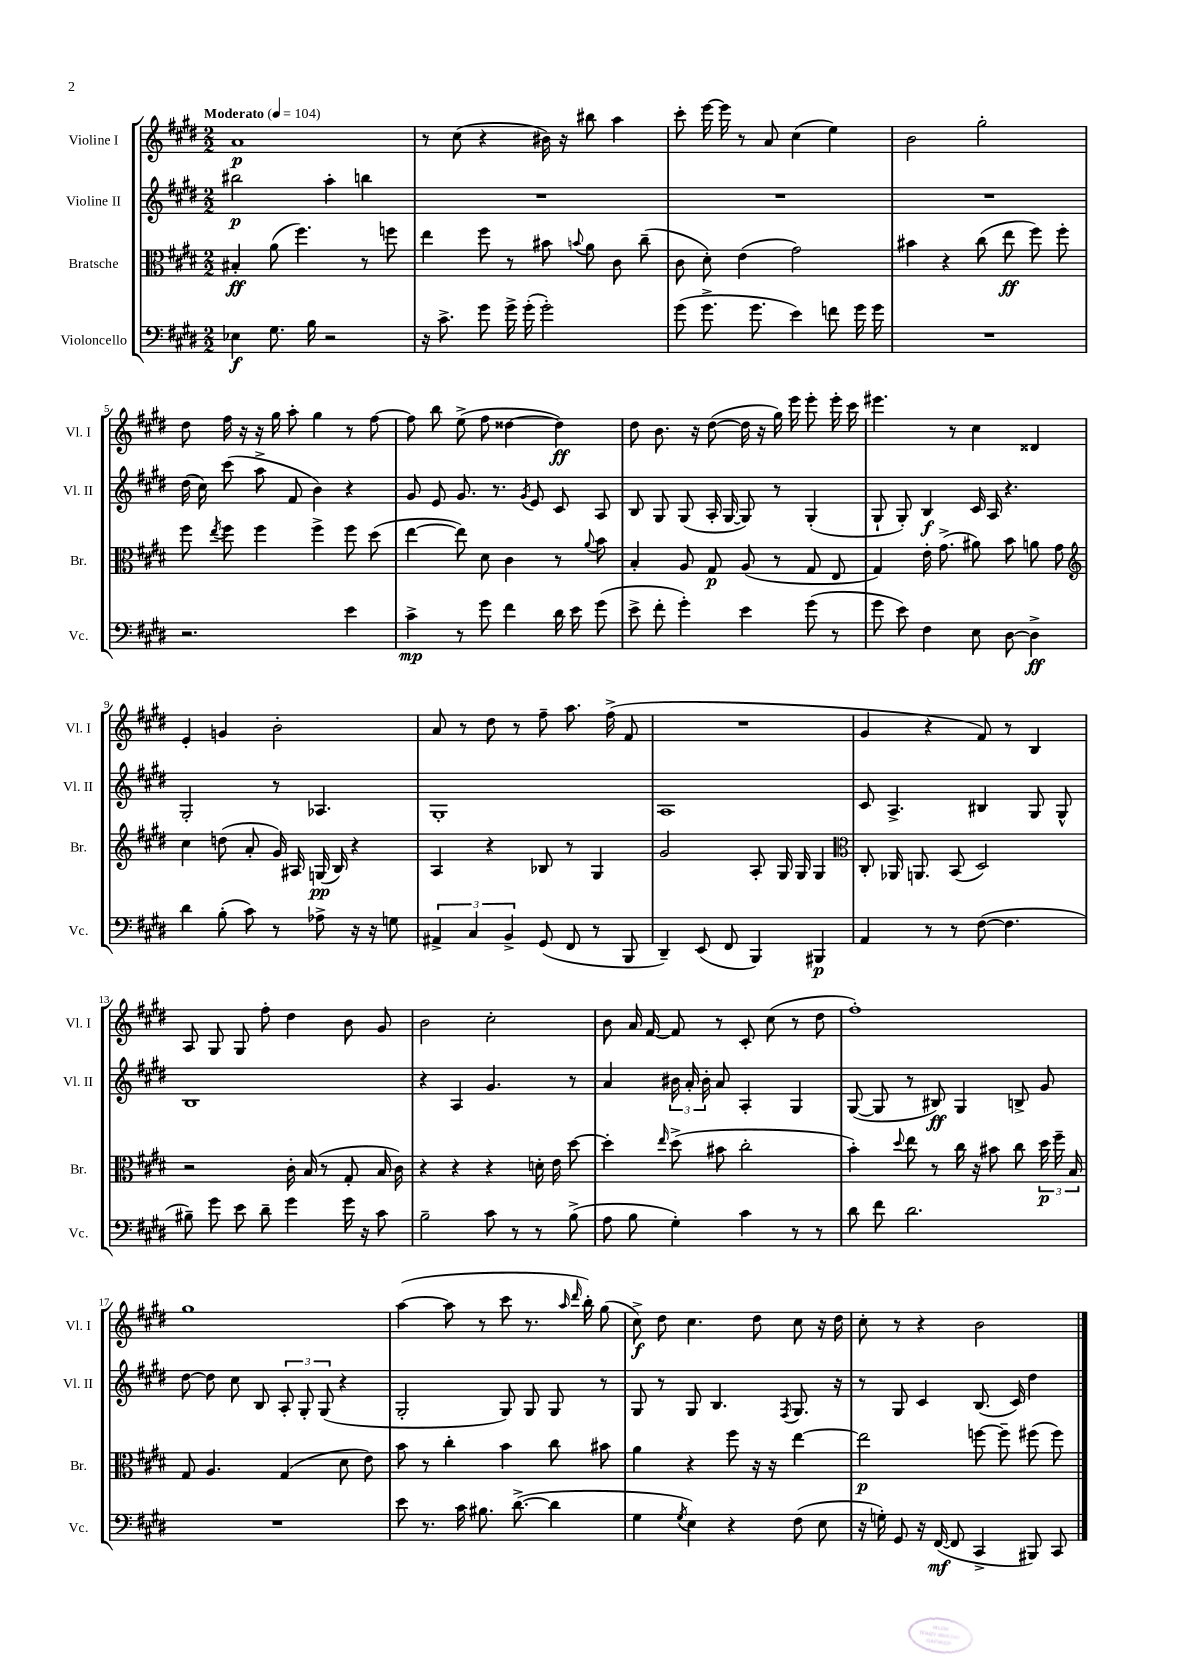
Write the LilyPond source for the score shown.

<<
\new StaffGroup <<
\new Staff = "s0" \with { instrumentName = "Violine I" shortInstrumentName = "Vl. I" } {
    \clef treble \key e \major \numericTimeSignature \time 2/2 \tempo "Moderato" 4 = 104
    \autoBeamOff a'1\p |
    r8 cis''8( r4 bis'16) r16 bis''8 a''4 |
    cis'''8-. e'''16~ e'''16 r8 a'8 cis''4( e''4) |
    b'2 gis''2-. |
    dis''8 fis''16 r16 r16 gis''16 a''8-. gis''4 r8 fis''8~ |
    fis''8 b''8 e''8->( fis''8 disis''4~ disis''4\ff) |
    dis''8 b'8. r16 dis''8~( dis''16 r16 gis''16) e'''16 e'''8-. e'''16-. cis'''16 |
    eis'''4. r8 cis''4 disis'4 |
    e'4-. g'4 b'2-. |
    a'8 r8 dis''8 r8 fis''8-- a''8. fis''16->( fis'8 |
    R1 |
    gis'4 r4 fis'8) r8 b4 |
    a8 gis8 gis8 fis''8-. dis''4 b'8 gis'8 |
    b'2 cis''2-. |
    b'8 a'16 fis'16~ fis'8 r8 cis'8-. cis''8( r8 dis''8 |
    fis''1-.) |
    gis''1 |
    a''4~( a''8 r8 cis'''8 r8. \grace { a''16 dis'''16 } b''16-.) gis''8( |
    cis''8->\f) dis''8 cis''4. dis''8 cis''8 r16 dis''16 |
    cis''8-. r8 r4 b'2 \bar "|." |
}
\new Staff = "s1" \with { instrumentName = "Violine II" shortInstrumentName = "Vl. II" } {
    \clef treble \key e \major \numericTimeSignature \time 2/2
    \autoBeamOff bis''2\p a''4-. b''4 |
    R1 |
    R1 |
    R1 |
    dis''16( cis''16) cis'''8( a''8-> fis'8 b'4) r4 |
    gis'8 e'8 gis'8. r8. \acciaccatura { gis'8 } e'8 cis'8 a8 |
    b8 gis8 gis8( a16-. gis16~ gis8) r8 gis4-.( |
    gis8-! gis8-.) b4\f cis'16 a16 r4. |
    gis2-. r8 aes4. |
    gis1-. |
    a1 |
    cis'8 a4.-> bis4 gis8 gis8-^ |
    b1 |
    r4 a4 gis'4. r8 |
    a'4 \tuplet 3/2 { bis'16 a'16-. bis'16-. } a'8 a4-. gis4 |
    gis8~( gis8 r8 bis8\ff) gis4 b8-> gis'8 |
    dis''8~ dis''8 cis''8 b8 \tuplet 3/2 { a8-. gis8-. gis8( } r4 |
    gis2-. gis8) gis8 gis8 r8 |
    gis8 r8 gis8 b4. \acciaccatura { fis8 } gis8. r16 |
    r8 gis8 cis'4 b8.( cis'16) dis''4 \bar "|." |
}
\new Staff = "s2" \with { instrumentName = "Bratsche" shortInstrumentName = "Br." } {
    \clef alto \key e \major \numericTimeSignature \time 2/2
    \autoBeamOff bis4-.\ff a'8( fis''4.) r8 f''8 |
    e''4 fis''8 r8 bis'8 \appoggiatura { b'8 } a'8 cis'8 cis''8--( |
    cis'8 dis'8-.) e'4( gis'2) |
    bis'4 r4 cis''8( e''8\ff fis''8) fis''8-. |
    fis''8 \acciaccatura { e''8 } fis''8 fis''4 fis''4-> fis''8 dis''8( |
    e''4~ e''8) dis'8 cis'4 r8 \appoggiatura { a'8 } b'8 |
    b4-. a8 gis8\p a8( r8 gis8 e8 |
    gis4) e'16-. gis'8.->( ais'8) b'8 a'8 gis'8 |
    \clef treble cis''4 d''8( a'8-. gis'16) ais16 g16\pp( b16) r4 |
    a4 r4 bes8 r8 gis4 |
    gis'2 a8-. gis16 gis16 gis4 |
    \clef alto cis8-. aes,16 a,8. b,8( dis2) |
    r2 cis'16-. b16( r8 gis8-. b16 cis'16) |
    r4 r4 r4 d'16-. e'16 dis''8~ |
    dis''4-. \grace { e''16 } dis''8->( bis'8 cis''2-. |
    b'4-.) \appoggiatura { dis''8 } e''8 r8 cis''16 r16 bis'8 cis''8 \tuplet 3/2 { dis''16\p fis''16-- b16 } |
    gis8 a4. gis4( dis'8 e'8) |
    b'8 r8 cis''4-. b'4 cis''8 bis'8 |
    a'4 r4 fis''8 r16 r16 e''4~ |
    e''2\p f''8~ f''8-- fis''8( fis''8) \bar "|." |
}
\new Staff = "s3" \with { instrumentName = "Violoncello" shortInstrumentName = "Vc." } {
    \clef bass \key e \major \numericTimeSignature \time 2/2
    \autoBeamOff ees4\f gis8. b16 r2 |
    r16 cis'8.-> gis'8 gis'16-> gis'16-.( gis'2-.) |
    gis'8( gis'8.-> gis'8. e'4) f'8 gis'16 gis'16 |
    R1 |
    r2. e'4 |
    cis'4->\mp r8 gis'8 fis'4 dis'16 e'16 gis'8( |
    e'8-> fis'8-. gis'4-.) e'4 gis'8( r8 |
    gis'8 e'8) fis4 e8 dis8~ dis4->\ff |
    dis'4 b8-.( cis'8) r8 aes8-> r16 r16 g8 |
    \tuplet 3/2 { ais,4-> cis4 b,4-> } gis,8( fis,8 r8 b,,8 |
    dis,4--) e,8( fis,8 b,,4) bis,,4\p |
    a,4 r8 r8 fis8~( fis4. |
    bis8--) gis'8 e'8 dis'8-- gis'4 gis'16 r16 cis'8 |
    b2-- cis'8 r8 r8 b8->( |
    a8 b8 gis4-.) cis'4 r8 r8 |
    dis'8 fis'8 dis'2. |
    R1 |
    e'8 r8. cis'16 bis8. dis'8.~->( dis'4 |
    gis4 \acciaccatura { gis8 } e4) r4 fis8( e8 |
    r16 g16-.) gis,8 r16 fis,16~\mf( fis,8 cis,4-> bis,,8) cis,8 \bar "|." |
}
>>
>>
